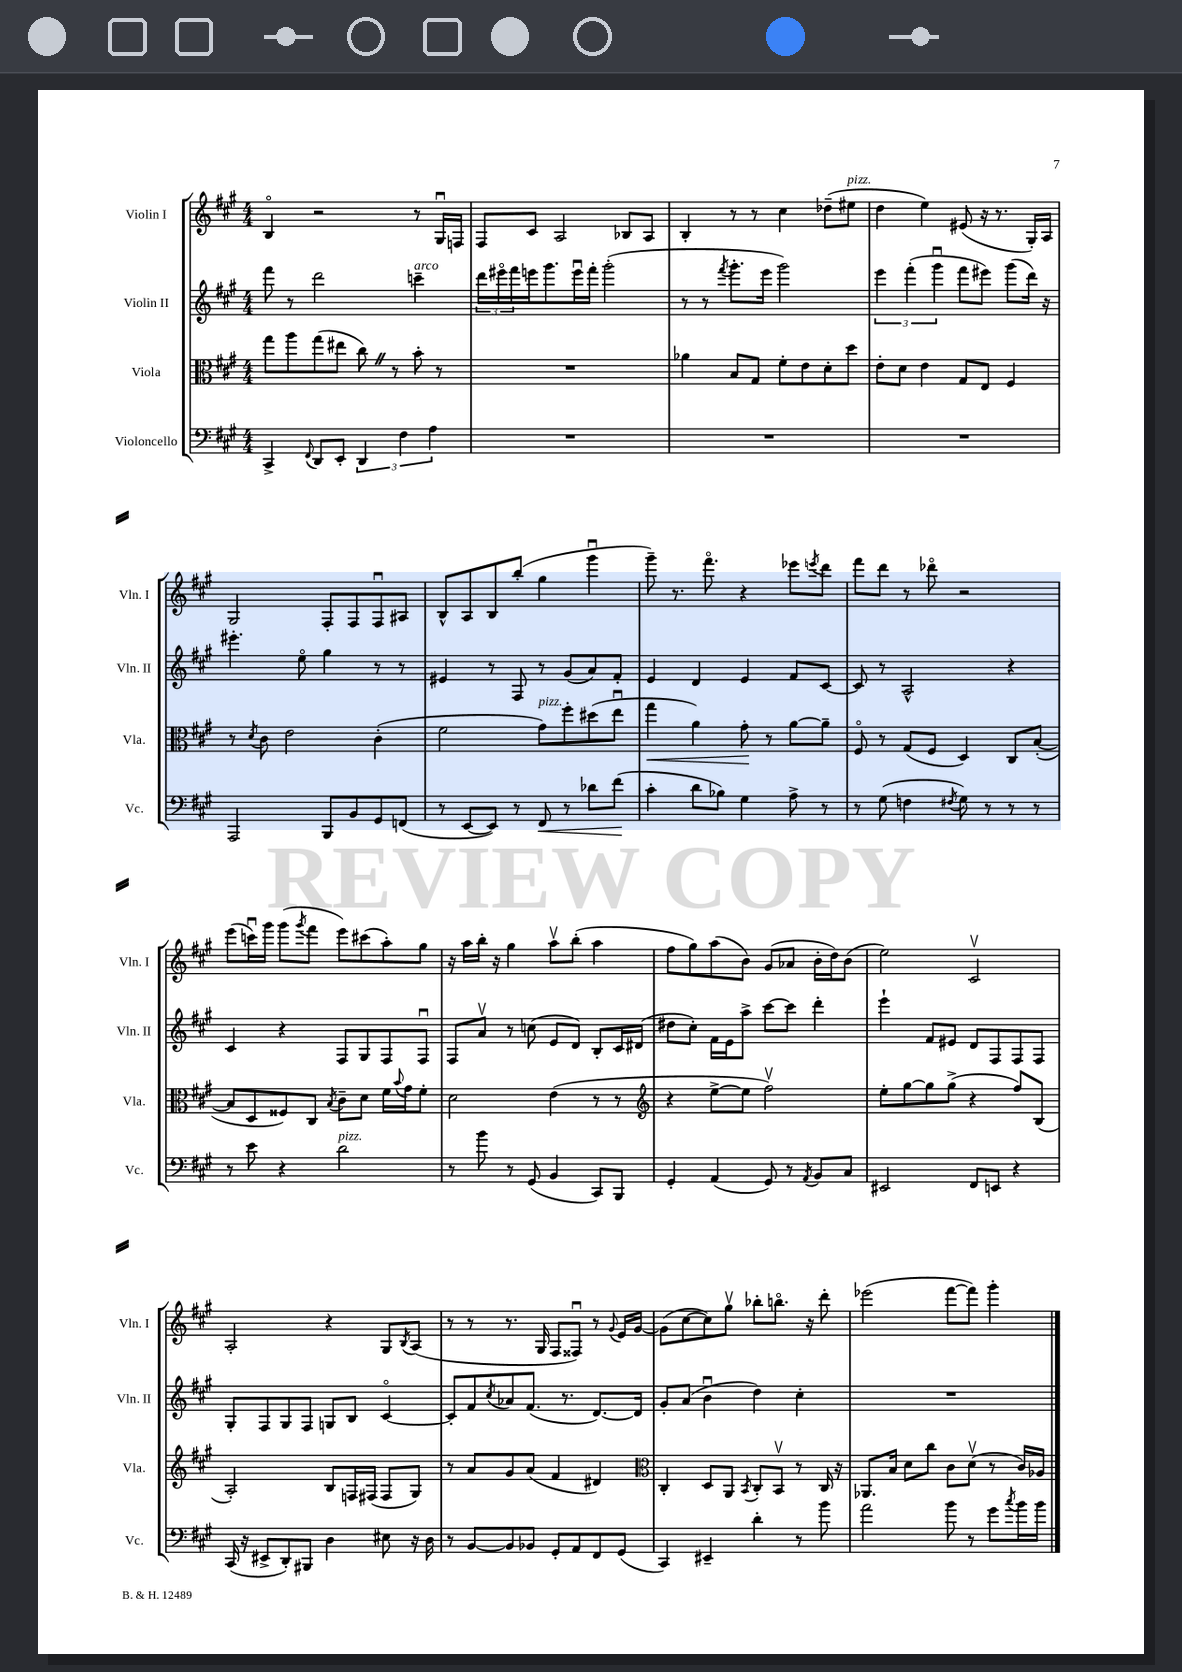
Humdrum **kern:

**kern	**dynam	**kern	**dynam	**kern	**kern
*part4	*part4	*part3	*part3	*part2	*part1
*staff4	*staff4	*staff3	*staff3	*staff2	*staff1
*I"Violoncello	*	*I"Viola	*	*I"Violin II	*I"Violin I
*I'Vc.	*	*I'Vla.	*	*I'Vln. II	*I'Vln. I
*clefF4	*	*clefC3	*	*clefG2	*clefG2
*k[f#c#g#]	*	*k[f#c#g#]	*	*k[f#c#g#]	*k[f#c#g#]
*M4/4	*	*M4/4	*	*M4/4	*M4/4
=53	=53	=53	=53	=53	=53
4CC#^/	.	8gg#\L	.	8fff#\	4B/
.	.	8aa\	.	8r	.
8qqFF#/	.	.	.	.	.
8DD/L	.	(8gg#\	.	2ddd\	2r
8EE'/J	.	8ee#X\J	.	.	.
6DD/	.	8cc#Z\)	.	.	.
.	.	8r	.	.	.
6F#\	.	.	.	.	.
!	!	!	!	!LO:TX:a:i:t=arco	!
.	.	8b'\	.	4cccn~\	8r
6A\	.	.	.	.	.
.	.	8r	.	.	16G#u/LL
.	.	.	.	.	16Fn/JJ
=54	=54	=54	=54	=54	=54
1r	.	1r	.	24ddd\LL	8F#/L
.	.	.	.	24eee#X\	.
.	.	.	.	24fff#\	.
.	.	.	.	16eeen\J	8c#/J
.	.	.	.	8.ggg#\	.
.	.	.	.	.	2A/
.	.	.	.	16eeeu\L	.
.	.	.	.	16fff#'\JJ	.
.	.	.	.	(2ggg#'\	.
.	.	.	.	.	8B-X/L
.	.	.	.	.	8A/J
=55	=55	=55	=55	=55	=55
1r	.	4a-X\	.	8r	4B'/
.	.	.	.	8r	.
.	.	.	.	8qfff#/	.
.	.	8B/L	.	8.ggg#'\L	8r
.	.	8G#/J	.	.	8r
.	.	.	.	16eee\Jk	.
.	.	8f#'\L	.	2ggg#\)	4cc#\
.	.	8e\	.	.	.
.	.	8d'\	.	.	(8dd-X~\L
!	!	!	!	!	!LO:TX:a:i:t=pizz.
.	.	8dd\J	.	.	8ee#X\J
=56	=56	=56	=56	=56	=56
1r	.	8e'\L	.	6eee\	4dd\
.	.	8d\J	.	.	.
.	.	.	.	(6fff#'\	.
.	.	4e\	.	.	4ee\)
.	.	.	.	6ggg#u\	.
.	.	8G#/L	.	8fff#\L	(8e#X/
.	.	8E/J	.	8eee#X\J)	16r
.	.	.	.	.	8.r
.	.	4F#/	.	(8ggg#\L	.
.	.	.	.	16ddd\Jk)	16G#'/LL)
.	.	.	.	16r	16A/JJ
!!LO:LB:g=z
=57	=57	=57	=57	=57	=57
2AAA/	.	8r	.	4.eee#X'\	2G#/
.	.	8qd/	.	.	.
.	.	8c#\	.	.	.
.	.	2e\	.	.	.
.	.	.	.	8ee\	.
8BBB/L	.	.	.	4gg#\	8F#'/L
8BB/	.	.	.	.	8F#/
8GG#/	.	(4c#'\	.	8r	8F#u/
(8FFn/J	.	.	.	8r	8A#X/J
=58	=58	=58	=58	=58	=58
8r	.	2f#\	.	4e#X/	8B^^/L
[8EE/L	.	.	.	.	8A/
8EE/J])	.	.	.	8r	8B/
8r	.	.	.	8F#/	(8bb'/J
!	!	!LO:TX:a:i:t=pizz.	!	!	!
!	!LO:HP:b	!	!	!	!
8FF#/	<	8g#\L)	.	8r	4gg#\
8r	.	8ff#'\	.	(8g#/L	.
8d-X\L	.	(8dd#X\	.	8a/)	4ggg#u\
(8f#\J	.	8eeu\J	.	8f#'/J	.
.	[	.	.	.	.
=59	=59	=59	=59	=59	=59
!	!	!	!LO:HP:b	!	!
4c#'\	.	4gg#\	<	4e/	8ggg#~\)
.	.	.	.	.	8.r
8d\L	.	4a\)	.	4d/	.
.	.	.	.	.	8.fff#\
8B-X\J)	.	.	.	.	.
4G#\	.	8g#'\	.	4e/	4r
.	.	8r	[	.	.
8A^\	.	[8a\L	.	8f#/L	8eee-X\L
.	.	.	.	.	8qeeen/
8r	.	8a~\J]	.	[8c#/J	8ddd\J
=60	=60	=60	=60	=60	=60
8r	.	8F#/	.	8c#/]	8fff#\L
(8G#\	.	8r	.	8r	8ddd\J
4Fn\	.	(8G#/L	.	2A^^/	8r
.	.	8F#/J	.	.	8ddd-X\
8qF#X/	.	.	.	.	.
8G#\)	.	4D/)	.	.	2r
8r	.	.	.	.	.
8r	.	8C#/L	.	4r	.
8r	.	([8B'/J	.	.	.
!!LO:LB:g=z
=61	=61	=61	=61	=61	=61
8r	.	8B/L]	.	4c#/	(8eee\L
8e\	.	8D/	.	.	16cccnu\L)
.	.	.	.	.	16ggg#\JJ
4r	.	8F##X/)	.	4r	(8ggg#\L
.	.	.	.	.	8qggg#/
.	.	8C#/J	.	.	8fff#\J
.	.	8qB/	.	.	.
!LO:TX:a:i:t=pizz.	!	!	!	!	!
2d\	.	8c#~\L	.	8F#/L	8eee\L)
.	.	8d\J	.	8G#/	(8ccc#X\
.	.	16f#\LL	.	8F#/	8aa'\)
.	.	8qqb/	.	.	.
.	.	16g#\J	.	.	.
.	.	8f#'\J	.	8F#u/J	8gg#\J
=62	=62	=62	=62	=62	=62
8r	.	2d\	.	8F#/L	16r
.	.	.	.	.	16aa\LL
8b\	.	.	.	8av/J	16bb'\JJ
.	.	.	.	.	16r
8r	.	.	.	8r	4gg#\
(8GG#/	.	.	.	(8ccn\	.
4BB/	.	(4e\	.	8e/L	8aav\L
.	.	.	.	8d/J)	(8bb'\J
8CC#/L)	.	8r	.	8B'/L	4aa\
8BBB/J	.	8r	.	16c#/L	.
.	.	.	.	(16d#X/JJ	.
=63	=63	=63	=63	=63	=63
*	*	*clefG2	*	*	*
4GG#'/	.	4r	.	8dd#X\L	8ff#\L
.	.	.	.	8cc#'\J)	8gg#\)
(4AA/	.	[8ee^\L	.	16f#\LL	(8aa\
.	.	.	.	16e\J	.
.	.	8ee\J]	.	8aa^\J	8b\J)
8GG#/)	.	2ff#v\)	.	[8ccc#\L	(8g#/L
8r	.	.	.	8ccc#\J]	8a-X/J
8qAA/	.	.	.	.	.
8BB/L	.	.	.	4ddd'\	16b'\LL
.	.	.	.	.	16dd\J)
8C#/J	.	.	.	.	(8b\J
=64	=64	=64	=64	=64	=64
2EE#X/	.	8ee'\L	.	4eee`\	2ee\)
.	.	[8gg#\	.	.	.
.	.	8gg#\]	.	8f#/L	.
.	.	(8gg#^\J	.	8e#X/J	.
8FF#/L	.	4r	.	8d/L	2c#v/
8EEn/J	.	.	.	8F#/	.
4r	.	8ff#/L)	.	8F#/	.
.	.	(8B/J	.	8F#/J	.
!!LO:LB:g=z
=65	=65	=65	=65	=65	=65
(16CC#/	.	2A'/)	.	8G#'/L	2A'/
16r	.	.	.	.	.
8EE#X^/L	.	.	.	8F#/	.
8DD'/)	.	.	.	8G#/	.
8BBB#X/J	.	.	.	8F#/J	.
4D\	.	8B/L	.	8Gn/L	4r
.	.	16Fn/L	.	8B/J	.
.	.	(16F#X/JJ	.	.	.
8E#X\	.	8F#/L	.	[4c#/	8G#/L
.	.	.	.	.	8qB/
16r	.	8G#/J)	.	.	(8A/J
16D\	.	.	.	.	.
=66	=66	=66	=66	=66	=66
8r	.	8r	.	8c#'/L]	8r
[8BB/L	.	8a/L	.	8f#/	8r
.	.	.	.	8qcc#/	.
8BB/]	.	8g#/	.	8a-X/	8.r
8BB-X/J	.	(8a/J	.	(8.f#/J	.
.	.	.	.	.	16G#/
8GG#'/L	.	4f#/	.	.	8F#/L
.	.	.	.	8.r	.
8AA/	.	.	.	.	8F##Xu/J)
8FF#/	.	4d#X/)	.	[8.d/L)	8r
.	.	.	.	.	8qqg#/
(8GG#/J	.	.	.	.	16e/LL
.	.	.	.	16d/Jk]	[16g#/JJ
=67	=67	=67	=67	=67	=67
*	*	*clefC3	*	*	*
4CC#/)	.	4C#'/	.	8g#'/L	(8g#\L]
.	.	.	.	(8a/J	[8cc#\
4EE#X~/	.	8D/L	.	4bu\	8cc#\])
.	.	8AA/J	.	.	8gg#v\J
.	.	8qBB/	.	.	.
4d'\	.	8C#'/L	.	4dd\)	8bb-X'\L
.	.	8BBv/J	.	.	8.bbn\J
8r	.	8r	.	4cc#'\	.
.	.	.	.	.	16r
8b\	.	16C#/	.	.	8ddd'\
.	.	16r	.	.	.
=68	=68	=68	=68	=68	=68
2a\	.	8.AA-X/L	.	1r	(2eee-X\
.	.	16B/Jk	.	.	.
.	.	8d\L	.	.	.
.	.	8cc#\J	.	.	.
8b\	.	8c#\L	.	.	[8fff#\L
8r	.	(8dv\J	.	.	8fff#\J])
8g#\L	.	8r	.	.	4ggg#'\
8qcc#/	.	.	.	.	.
16b\L	.	16c#/LL)	.	.	.
16b\JJ	.	16A-X/JJ	.	.	.
==	==	==	==	==	==
*-	*-	*-	*-	*-	*-
